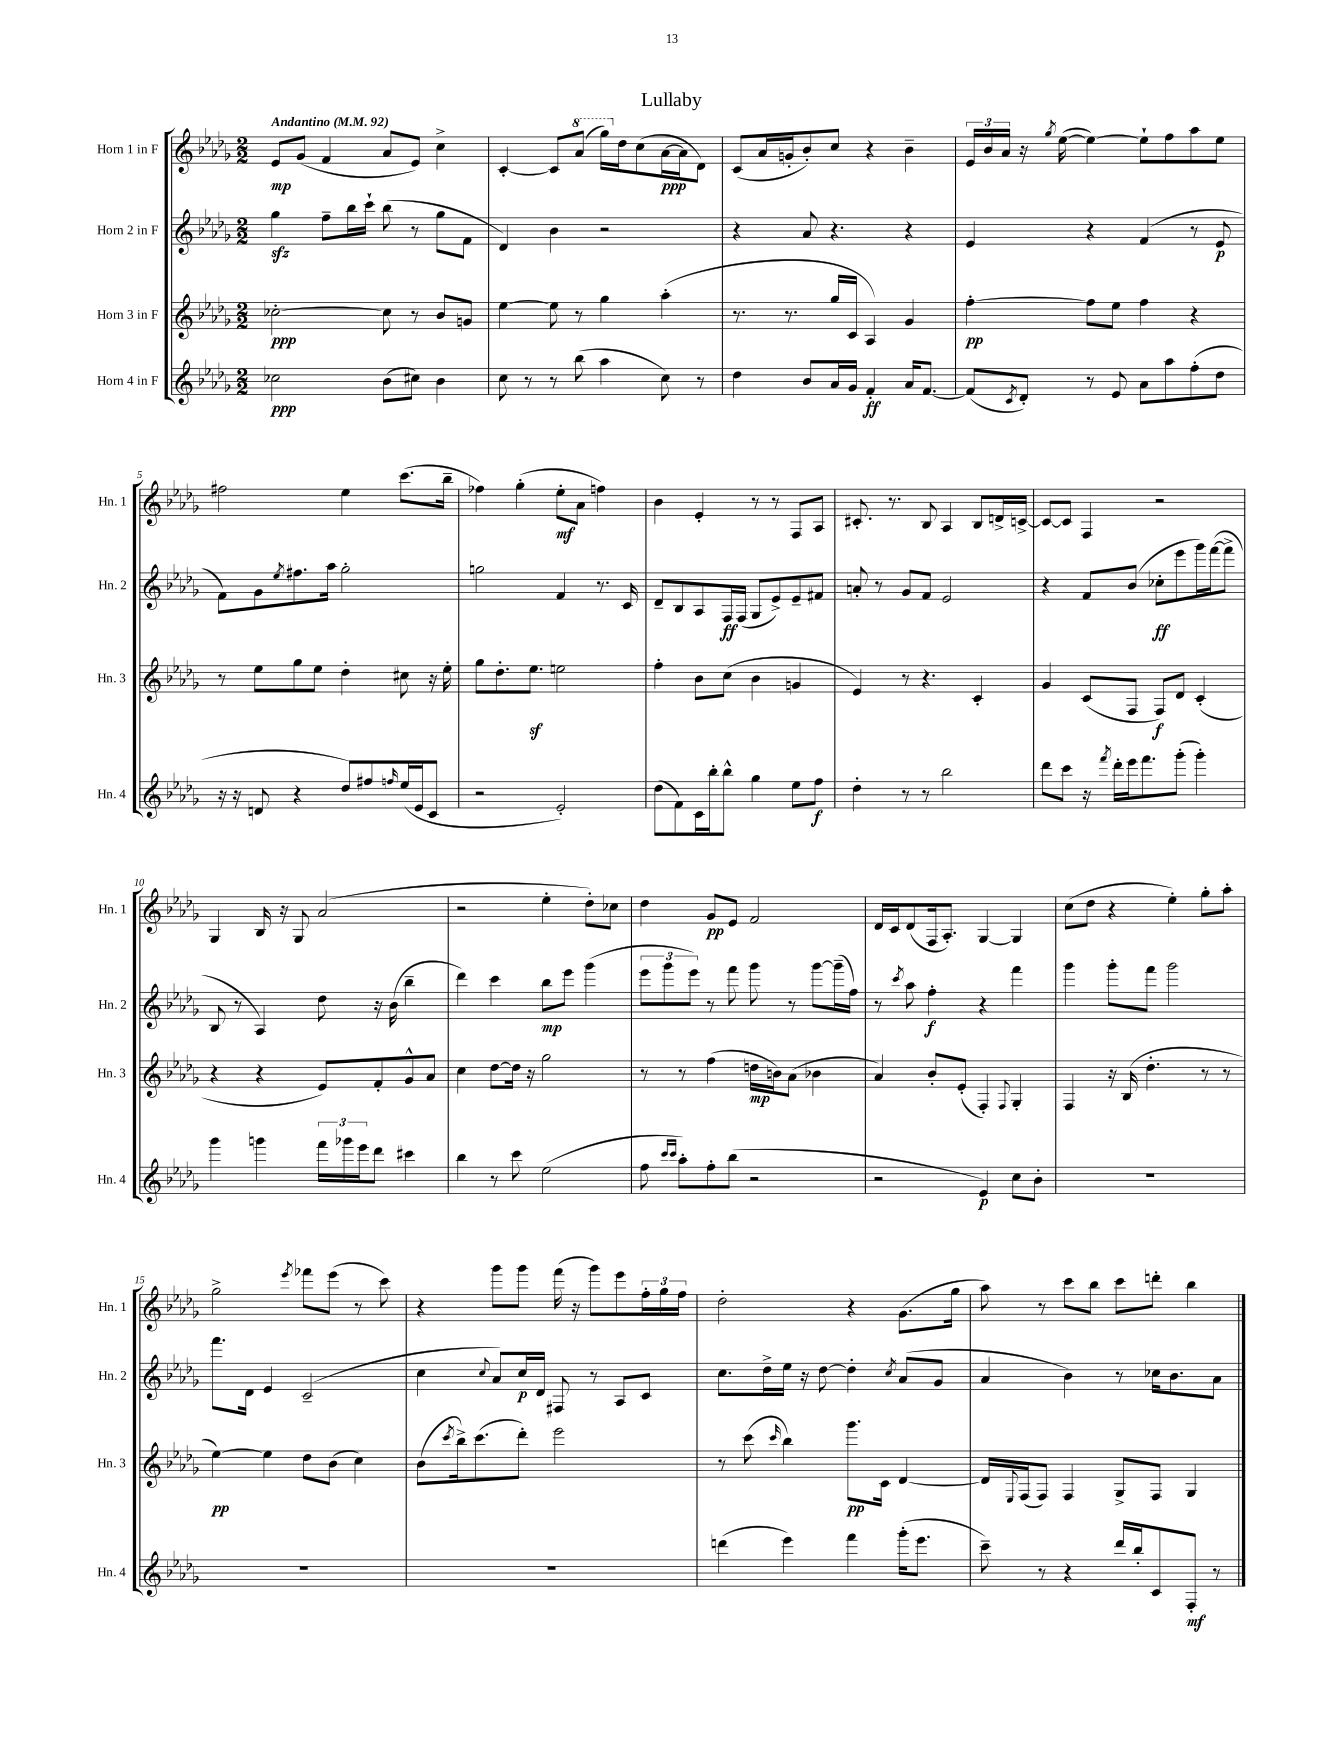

**kern	**dynam	**kern	**dynam	**kern	**dynam	**kern	**dynam
*part4	*part4	*part3	*part3	*part2	*part2	*part1	*part1
*staff4	*staff4	*staff3	*staff3	*staff2	*staff2	*staff1	*staff1
*I"Horn 4 in F	*	*I"Horn 3 in F	*	*I"Horn 2 in F	*	*I"Horn 1 in F	*
*I'Hn. 4	*	*I'Hn. 3	*	*I'Hn. 2	*	*I'Hn. 1	*
*clefG2	*	*clefG2	*	*clefG2	*	*clefG2	*
*k[b-e-a-d-g-]	*	*k[b-e-a-d-g-]	*	*k[b-e-a-d-g-]	*	*k[b-e-a-d-g-]	*
*M2/2	*	*M2/2	*	*M2/2	*	*M2/2	*
*MM92	*	*MM92	*	*MM92	*	*MM92	*
=1	=1	=1	=1	=1	=1	=1	=1
!	!	!	!	!	!	!LO:TX:a:B:t=Andantino	!
2cc-X\	ppp	[2cc-X'\	ppp	4gg-zz\	.	8e-/L	mp
.	.	.	.	.	.	(8g-/J	.
.	.	.	.	8ff~\L	.	4f/	.
.	.	.	.	16bb-\L	.	.	.
.	.	.	.	16ccc`\JJ	.	.	.
(8b-\L	.	8cc-\]	.	(8bb-\	.	8a-/L	.
8cc#X\J)	.	8r	.	8r	.	8e-/J)	.
4b-\	.	8b-/L	.	8gg-\L	.	4cc^\	.
.	.	8gn/J	.	8f\J	.	.	.
=2	=2	=2	=2	=2	=2	=2	=2
8cc\	.	[4ee-\	.	4d-/)	.	[4c'/	.
8r	.	.	.	.	.	.	.
8r	.	8ee-\]	.	4b-\	.	8c/L]	.
*	*	*	*	*	*	*8va	*
(8bb-\	.	8r	.	.	.	(8aa-/J	.
4aa-\	.	4gg-\	.	2r	.	16ggg-\LL)	.
*	*	*	*	*	*	*X8va	*
.	.	.	.	.	.	16dd-\J	.
.	.	.	.	.	.	(8cc\	.
8cc\)	.	(4aa-'\	.	.	.	[16a-\L	ppp
.	.	.	.	.	.	16a-\J]	.
8r	.	.	.	.	.	8d-\J)	.
=3	=3	=3	=3	=3	=3	=3	=3
4dd-\	.	8.r	.	4r	.	(8c/L	.
.	.	.	.	.	.	16a-/L	.
.	.	8.r	.	.	.	16gn'/J	.
8b-/L	.	.	.	8a-/	.	8b-'/)	.
16a-/L	.	16gg-/LL	.	4.r	.	8cc/J	.
16g-/JJ	.	16c/JJ	.	.	.	.	.
4f'/	ff	4A-/)	.	.	.	4r	.
16a-/KL	.	4g-/	.	4r	.	4b-~\	.
[8.f/J	.	.	.	.	.	.	.
=4	=4	=4	=4	=4	=4	=4	=4
(8f/L]	.	[4ff'\	pp	4e-/	.	24e-/LL	.
.	.	.	.	.	.	24b-/	.
.	.	.	.	.	.	24a-/JJ	.
8qc/	.	.	.	.	.	.	.
8d-'/J)	.	.	.	.	.	16r	.
.	.	.	.	.	.	8qgg-/	.
.	.	.	.	.	.	([16ee-\	.
8r	.	8ff\L]	.	4r	.	4ee-\_)	.
8e-/	.	8ee-\J	.	.	.	.	.
8a-\L	.	4ff\	.	(4f/	.	8ee-`\L]	.
8aa-\	.	.	.	.	.	8ff\	.
(8ff'\	.	4r	.	8r	.	8aa-\	.
8dd-\J	.	.	.	8e-/	p	8ee-\J	.
!!LO:LB:g=z
=5	=5	=5	=5	=5	=5	=5	=5
16r	.	8r	.	8f\L)	.	2ff#X\	.
16r	.	.	.	.	.	.	.
8dn/	.	8ee-\L	.	8g-\	.	.	.
.	.	.	.	8qee-/	.	.	.
4r	.	8gg-\	.	8.ff#X\	.	.	.
.	.	8ee-\J	.	.	.	.	.
.	.	.	.	16aa-\Jk	.	.	.
8dd-/L)	.	4dd-'\	.	2gg-'\	.	4ee-\	.
8ff#X/	.	.	.	.	.	.	.
16qqffn/	.	.	.	.	.	.	.
(16ee-/L	.	8cc#X\	.	.	.	(8.ccc\L	.
16e-/J	.	.	.	.	.	.	.
8c/J	.	16r	.	.	.	.	.
.	.	16ee-'\	.	.	.	16bb-~\Jk	.
=6	=6	=6	=6	=6	=6	=6	=6
2r	.	8gg-\L	.	2ggn\	.	4ff-X\)	.
.	.	8.dd-'\	.	.	.	.	.
.	.	.	.	.	.	(4gg-'\	.
.	.	8.ee-z\J	.	.	.	.	.
2e-'/)	.	2een\	.	4f/	.	8ee-'\L	mf
.	.	.	.	.	.	8a-\J	.
.	.	.	.	8.r	.	4ffn\)	.
.	.	.	.	16c/	.	.	.
=7	=7	=7	=7	=7	=7	=7	=7
(8dd-\L	.	4ff'\	.	8d-~/L	.	4b-\	.
8f\)	.	.	.	8B-/	.	.	.
16c\L	.	8b-\L	.	8A-/	.	4e-'/	.
16bb-'\J	.	.	.	.	.	.	.
8bb-^^\J	.	(8cc\J	.	16F/L	ff	.	.
.	.	.	.	(16F/JJ	.	.	.
4gg-\	.	4b-\	.	8G-/L	.	8r	.
.	.	.	.	8e-^/)	.	8r	.
8ee-\L	.	4gn/	.	8e-~/	.	8F/L	.
8ff\J	f	.	.	8f#X/J	.	8A-/J	.
=8	=8	=8	=8	=8	=8	=8	=8
4dd-'\	.	4e-/)	.	8an'/	.	8.c#X'/	.
.	.	.	.	8r	.	.	.
.	.	.	.	.	.	8.r	.
8r	.	8r	.	8g-/L	.	.	.
8r	.	4.r	.	8f/J	.	8B-/	.
2bb-\	.	.	.	2e-/	.	4A-/	.
.	.	4c'/	.	.	.	8B-/L	.
.	.	.	.	.	.	16dn^/L	.
.	.	.	.	.	.	[16cn^/JJ	.
=9	=9	=9	=9	=9	=9	=9	=9
8ddd-\L	.	4g-/	.	4r	.	8c/L_	.
8ccc\J	.	.	.	.	.	8c/J]	.
16r	.	(8c/L	.	8f/L	.	4F/	.
8qfff/	.	.	.	.	.	.	.
16ddd-'\LL	.	.	.	.	.	.	.
16eee-\J	.	8F/J	.	(8b-/J	.	.	.
8.fff\	.	.	.	.	.	.	.
.	.	8F/L)	f	8cc-X'\L	ff	2r	.
(8ggg-'\J	.	8d-/J	.	8eee-\	.	.	.
4ggg-'\)	.	(4c'/	.	16ggg-\L)	.	.	.
.	.	.	.	([16fff\J	.	.	.
.	.	.	.	8fff^\J]	.	.	.
!!LO:LB:g=z
=10	=10	=10	=10	=10	=10	=10	=10
4ggg-\	.	4r	.	8B-/	.	4G-/	.
.	.	.	.	8r	.	.	.
4gggn\	.	4r	.	4A-/)	.	16B-/	.
.	.	.	.	.	.	16r	.
.	.	.	.	.	.	8G-/	.
24fff\LL	.	8e-/L)	.	8dd-\	.	(2a-/	.
24ggg-X\	.	.	.	.	.	.	.
24eee-\J	.	.	.	.	.	.	.
8ddd-\J	.	8f'/	.	16r	.	.	.
.	.	.	.	(16b-\	.	.	.
4ccc#X\	.	8g-^^/	.	4bb-~\	.	.	.
.	.	8a-/J	.	.	.	.	.
=11	=11	=11	=11	=11	=11	=11	=11
4bb-\	.	4cc\	.	4ddd-\)	.	2r	.
8r	.	[8dd-\L	.	4ccc\	.	.	.
8ccc\	.	16dd-\Jk]	.	.	.	.	.
.	.	16r	.	.	.	.	.
(2ee-\	.	2gg-\	.	8bb-\L	mp	4ee-'\	.
.	.	.	.	8eee-\J	.	.	.
.	.	.	.	(4ggg-\	.	8dd-'\L)	.
.	.	.	.	.	.	8cc-X\J	.
=12	=12	=12	=12	=12	=12	=12	=12
8ff\	.	8r	.	12eee-\L	.	4dd-\	.
.	.	.	.	12ggg-\	.	.	.
16qqccc/LL	.	.	.	.	.	.	.
16qqccc/JJ	.	.	.	.	.	.	.
8aa-'\L)	.	8r	.	.	.	.	.
.	.	.	.	12eee-\J)	.	.	.
8ff'\	.	(4ff\	.	8r	.	8g-/L	pp
(8bb-\J	.	.	.	8fff\	.	8e-/J	.
2r	.	16ddn\LL	mp	8ggg-\	.	2f/	.
.	.	16bn\J)	.	.	.	.	.
.	.	(8a-\J	.	8r	.	.	.
.	.	4b-X\	.	[8ggg-\L	.	.	.
.	.	.	.	(16ggg-~\L]	.	.	.
.	.	.	.	16ff\JJ)	.	.	.
=13	=13	=13	=13	=13	=13	=13	=13
2r	.	4a-/)	.	8r	.	16d-/LL	.
.	.	.	.	.	.	16c/J	.
.	.	.	.	8qccc/	.	.	.
.	.	.	.	8aa-\	.	(8d-/	.
.	.	8b-'/L	.	4ff'\	f	16F/k	.
.	.	.	.	.	.	8.A-'/J)	.
.	.	(8e-'/J	.	.	.	.	.
4e-/)	p	4F'/)	.	4r	.	[4G-/	.
.	.	8qqF/	.	.	.	.	.
8cc\L	.	4G-'/	.	4fff\	.	4G-/]	.
8b-'\J	.	.	.	.	.	.	.
=14	=14	=14	=14	=14	=14	=14	=14
1r	.	4F/	.	4ggg-\	.	(8cc\L	.
.	.	.	.	.	.	8dd-\J	.
.	.	16r	.	8ggg-'\L	.	4r	.
.	.	(16B-/	.	.	.	.	.
.	.	4.dd-'\	.	8fff\J	.	.	.
.	.	.	.	2ggg-\	.	4ee-'\)	.
.	.	8r	.	.	.	8gg-'\L	.
.	.	8r	.	.	.	8aa-'\J	.
!!LO:LB:g=z
=15	=15	=15	=15	=15	=15	=15	=15
1r	.	[4ee-\)	pp	8.fff\L	.	2gg-^\	.
.	.	.	.	16d-\Jk	.	.	.
.	.	4ee-\]	.	4e-/	.	.	.
.	.	.	.	.	.	8qeee-/	.
.	.	8dd-\L	.	(2c~/	.	8fff-X\L	.
.	.	(8b-\J	.	.	.	(8eee-\J	.
.	.	4cc\)	.	.	.	8r	.
.	.	.	.	.	.	8ccc\)	.
=16	=16	=16	=16	=16	=16	=16	=16
1r	.	(8b-\L	.	4cc\	.	4r	.
.	.	8qccc/	.	.	.	.	.
.	.	16bb-^\k)	.	.	.	.	.
.	.	(8.ccc\	.	.	.	.	.
.	.	.	.	8qqcc/	.	.	.
.	.	.	.	8a-/L)	.	8ggg-\L	.
.	.	8ddd-'\J)	.	16cc/L	p	8ggg-\J	.
.	.	.	.	16d-/JJ	.	.	.
.	.	2eee-\	.	8F#X/	.	(16fff\	.
.	.	.	.	.	.	16r	.
.	.	.	.	8r	.	8ggg-\L)	.
.	.	.	.	8A-/L	.	8eee-\	.
.	.	.	.	8c/J	.	24ff'\L	.
.	.	.	.	.	.	24gg-\	.
.	.	.	.	.	.	24ff\JJ	.
=17	=17	=17	=17	=17	=17	=17	=17
(4dddn\	.	8r	.	8.cc\L	.	2dd-'\	.
.	.	(8ccc\	.	.	.	.	.
.	.	.	.	16dd-^\L	.	.	.
.	.	16qqccc/	.	.	.	.	.
4eee-\)	.	4bb-\)	.	16ee-\JJ	.	.	.
.	.	.	.	16r	.	.	.
.	.	.	.	[8dd-\	.	.	.
4fff\	.	8.ggg-\L	pp	4dd-'\]	.	4r	.
.	.	16c\Jk	.	.	.	.	.
.	.	.	.	8qcc/	.	.	.
(16ggg-'\KL	.	[4d-/	.	(8a-/L	.	(8.g-\L	.
8.eee-\J	.	.	.	.	.	.	.
.	.	.	.	8g-/J	.	.	.
.	.	.	.	.	.	16gg-\Jk	.
=18	=18	=18	=18	=18	=18	=18	=18
8ccc~\)	.	16d-/LL]	.	4a-/	.	8aa-\)	.
.	.	8qqE-/	.	.	.	.	.
.	.	(16F/J	.	.	.	.	.
8r	.	8F/J)	.	.	.	8r	.
4r	.	4F/	.	4b-\)	.	8ccc\L	.
.	.	.	.	.	.	8bb-\J	.
16ddd-/LL	.	8G-^/L	.	8r	.	8ccc\L	.
16bb-'/J	.	.	.	.	.	.	.
8c/	.	8F/J	.	16cc-X\KL	.	8dddn'\J	.
.	.	.	.	8.b-\	.	.	.
8F'/J	mf	4G-/	.	.	.	4bb-\	.
8r	.	.	.	8a-\J	.	.	.
==	==	==	==	==	==	==	==
*-	*-	*-	*-	*-	*-	*-	*-
